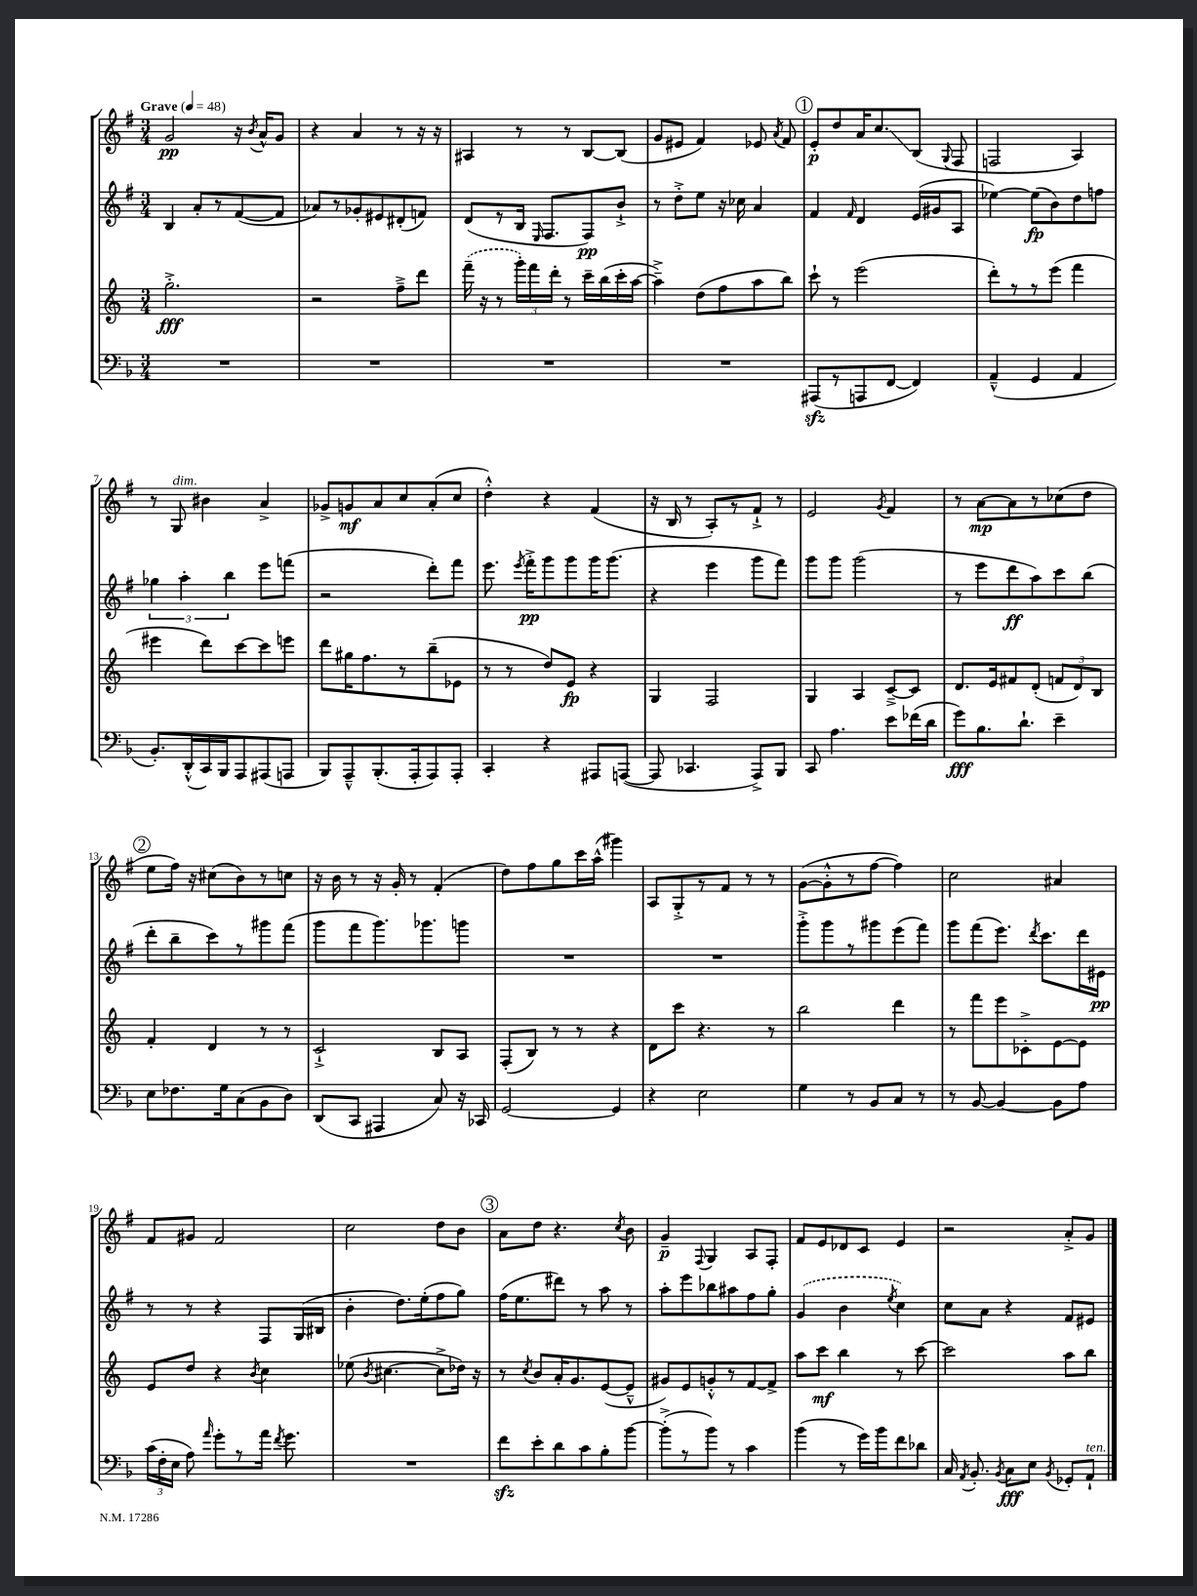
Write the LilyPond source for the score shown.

<<
\new StaffGroup <<
\new Staff = "s0" {
    \clef treble \key g \major \numericTimeSignature \time 3/4 \tempo "Grave" 4 = 48
    \autoBeamOff g'2\pp r16 \acciaccatura { b'8 } a'16[-^ g'8] |
    r4 a'4 r8 r16 r16 |
    ais4 r8 r8 b8[~ b8]( |
    g'8[ eis'8] fis'4) ees'8 \acciaccatura { a'8 } fis'8 |
    \mark \markup { \circle "1" } e'8[-.\p d''8 a'16 c''8.\glissando b8]( \appoggiatura { g8 } fis8 |
    f2 a4) |
    r8 g8^\markup { \italic "dim." } bis'4 a'4-> |
    ges'8[-> g'8\mf a'8 c''8 a'8-.( c''8] |
    d''4-.-^) r4 fis'4( |
    r16 b16 r8 a8[-.) r8 fis'8]-!-> r8 |
    e'2 \acciaccatura { g'8 } fis'4 |
    r8 a'8[~\mp a'8 r8 ces''8( d''8] |
    \mark \markup { \circle "2" } e''8[ fis''16]) r16 cis''8[( b'8) r8 c''8] |
    r16 b'16 r8 r16 g'16-. r8 fis'4-.( |
    d''8[) fis''8 g''8 c'''16 a''16]-^( gis'''4) |
    a8[ g8-.-> r8 fis'8] r8 r8 |
    g'8[~( g'8-.-^ r8 fis''8]~ fis''4) |
    c''2 ais'4 |
    fis'8[ gis'8] fis'2 |
    c''2 d''8[ b'8] |
    \mark \markup { \circle "3" } a'8[ d''8] r4. \acciaccatura { c''8 } b'8 |
    g'4--\p \appoggiatura { fis8 } g4 a8[ fis8]-. |
    fis'8[ e'8 des'8 c'8] e'4 |
    r2 a'8[-.-> g'8] \bar "|." |
}
\new Staff = "s1" {
    \clef treble \key g \major \numericTimeSignature \time 3/4
    \autoBeamOff b4 a'8[-. r8 fis'8~( fis'8] |
    aes'8[) r8 ges'8-. eis'8 dis'8-.( f'8]) |
    d'8[( r8 b16] \grace { e16 } fis8.[ fis8\pp) b'8]-!-> |
    r8 d''8[-.-> e''8] r16 ces''16 a'4 |
    \mark \markup { \circle "1" } fis'4 \grace { fis'16 } d'4 e'16[( gis'16 a8] |
    ees''4~) ees''8[\fp( b'8) d''8 f''8] |
    \tuplet 3/2 { ges''4 a''4-. b''4 } e'''8[ f'''8]( |
    r2 d'''8[-.) fis'''8] |
    e'''8. \acciaccatura { e'''8 } fis'''16[-.->\pp g'''8 g'''8 g'''16 g'''8.]( |
    r4 e'''4 g'''8[ fis'''8]) |
    g'''8[ g'''8] g'''2( |
    r8 e'''8[ d'''8\ff a''8) c'''8 b''8]( |
    \mark \markup { \circle "2" } d'''8[-. b''8-- c'''8) r8 gis'''8 fis'''8]( |
    g'''8[ fis'''8 g'''8.) ges'''8. g'''8] |
    R2. |
    R2. |
    g'''8[-.-> g'''8 r8 gis'''8 e'''8( fis'''8]) |
    g'''8[ fis'''8( e'''8.]) \acciaccatura { d'''8 } c'''8.[ d'''16 eis'16]\pp |
    r8 r8 r4 fis8[ g16( bis16] |
    b'4-. d''8.[) e''16-.( fis''8 g''8]) |
    \mark \markup { \circle "3" } fis''16[( e''8. dis'''8]) r8 a''8 r8 |
    a''8[-. e'''8 bes''8 ais''8 fis''8 g''8]-. |
    \once \slurDashed g'4( b'4 \acciaccatura { e''8 } c''4) |
    c''8[ a'8] r4 fis'8[ eis'8] \bar "|." |
}
\new Staff = "s2" {
    \clef treble \key c \major \numericTimeSignature \time 3/4
    \autoBeamOff g''2.-.->\fff |
    r2 f''8[---> d'''8] |
    \once \slurDashed f'''16--( r16 r8 \tuplet 3/2 { g'''16[-.) f'''16 d'''16]-. } r8 c'''16[-- b''16( c'''16-. a''16]~ |
    a''4--->) d''8[( f''8 a''8 b''8]) |
    \mark \markup { \circle "1" } c'''8-! r8 e'''2( |
    d'''8[-.) r8 r8 e'''8]( f'''4 |
    eis'''4 d'''8[) c'''8~ c'''8 e'''8] |
    d'''8[ gis''16 f''8. r8 b''8--( ees'8] |
    r8 r8 d''8[) e'8]\fp r4 |
    g4 f2 |
    g4 a4 c'8[~---> c'8] |
    d'8.[ e'16 fis'8 d'8]-.( \tuplet 3/2 { f'8[ d'8) b8] } |
    \mark \markup { \circle "2" } f'4-. d'4 r8 r8 |
    c'2-!-> b8[ a8] |
    f8[-.( b8]) r8 r8 r4 |
    d'8[ c'''8] r4. r8 |
    b''2 d'''4 |
    r8 f'''8[ e'''8 ces'8-.-> e'8~ e'8] |
    e'8[ d''8] r4 \acciaccatura { b'8 } c''4 |
    ees''8( \acciaccatura { b'8 } cis''4.~ cis''8[-> des''16]) r16 |
    \mark \markup { \circle "3" } r8 \acciaccatura { c''8 } b'8[ a'16-. g'8. e'8~( e'8]---^ |
    gis'8[) e'8 g'8-.-^ r8 f'8~ f'8]-> |
    a''8[ c'''8]\mf b''4 r8 c'''8~ |
    c'''2 a''8[ b''8] \bar "|." |
}
\new Staff = "s3" {
    \clef bass \key f \major \numericTimeSignature \time 3/4
    \autoBeamOff R2. |
    R2. |
    R2. |
    R2. |
    \mark \markup { \circle "1" } ais,,8[\sfz( r8 a,,8 f,8]~ f,4) |
    a,4---^( g,4 a,4 |
    bes,8.[-.) d,16-.-^( c,16) bes,,16 a,,8 ais,,8( a,,8] |
    bes,,8[) a,,8---^ bes,,8.-.( a,,16-. a,,8) a,,8]-. |
    c,4-. r4 ais,,8[ a,,8]~( |
    a,,8 ces,4. a,,8[->) bes,,8] |
    c,8 a4. e'8[ fes'16( d'16] |
    g'8[\fff) bes8. d'8.]-! e'4-- |
    \mark \markup { \circle "2" } e8[ fes8. g16 c8( bes,8 d8]) |
    d,8[( c,8] ais,,4 c8) r16 ces,16 |
    g,2~ g,4 |
    r4 e2 |
    g4 r8 bes,8[ c8] r8 |
    r8 bes,8~ bes,4~ bes,8[ a8] |
    \tuplet 3/2 { c'16[( f16-. e16] } a8) \grace { a'16 } g'8[-. r8 a'16] \acciaccatura { f'8 } g'8. |
    R2. |
    \mark \markup { \circle "3" } f'8[\sfz e'8-. d'8 c'8 bes8-. bes'8]~ |
    bes'8[-.->( r8 bes'8]) r8 c'4 |
    bes'4( r8 g'16[) bes'16 f'8 des'8] |
    c16 \acciaccatura { a,8 } bes,8.-. \acciaccatura { bes,8 } c8[\fff e8] \acciaccatura { bes,8 } ges,8[-. a,8]-!^\markup { \italic "ten." } \bar "|." |
}
>>
>>
